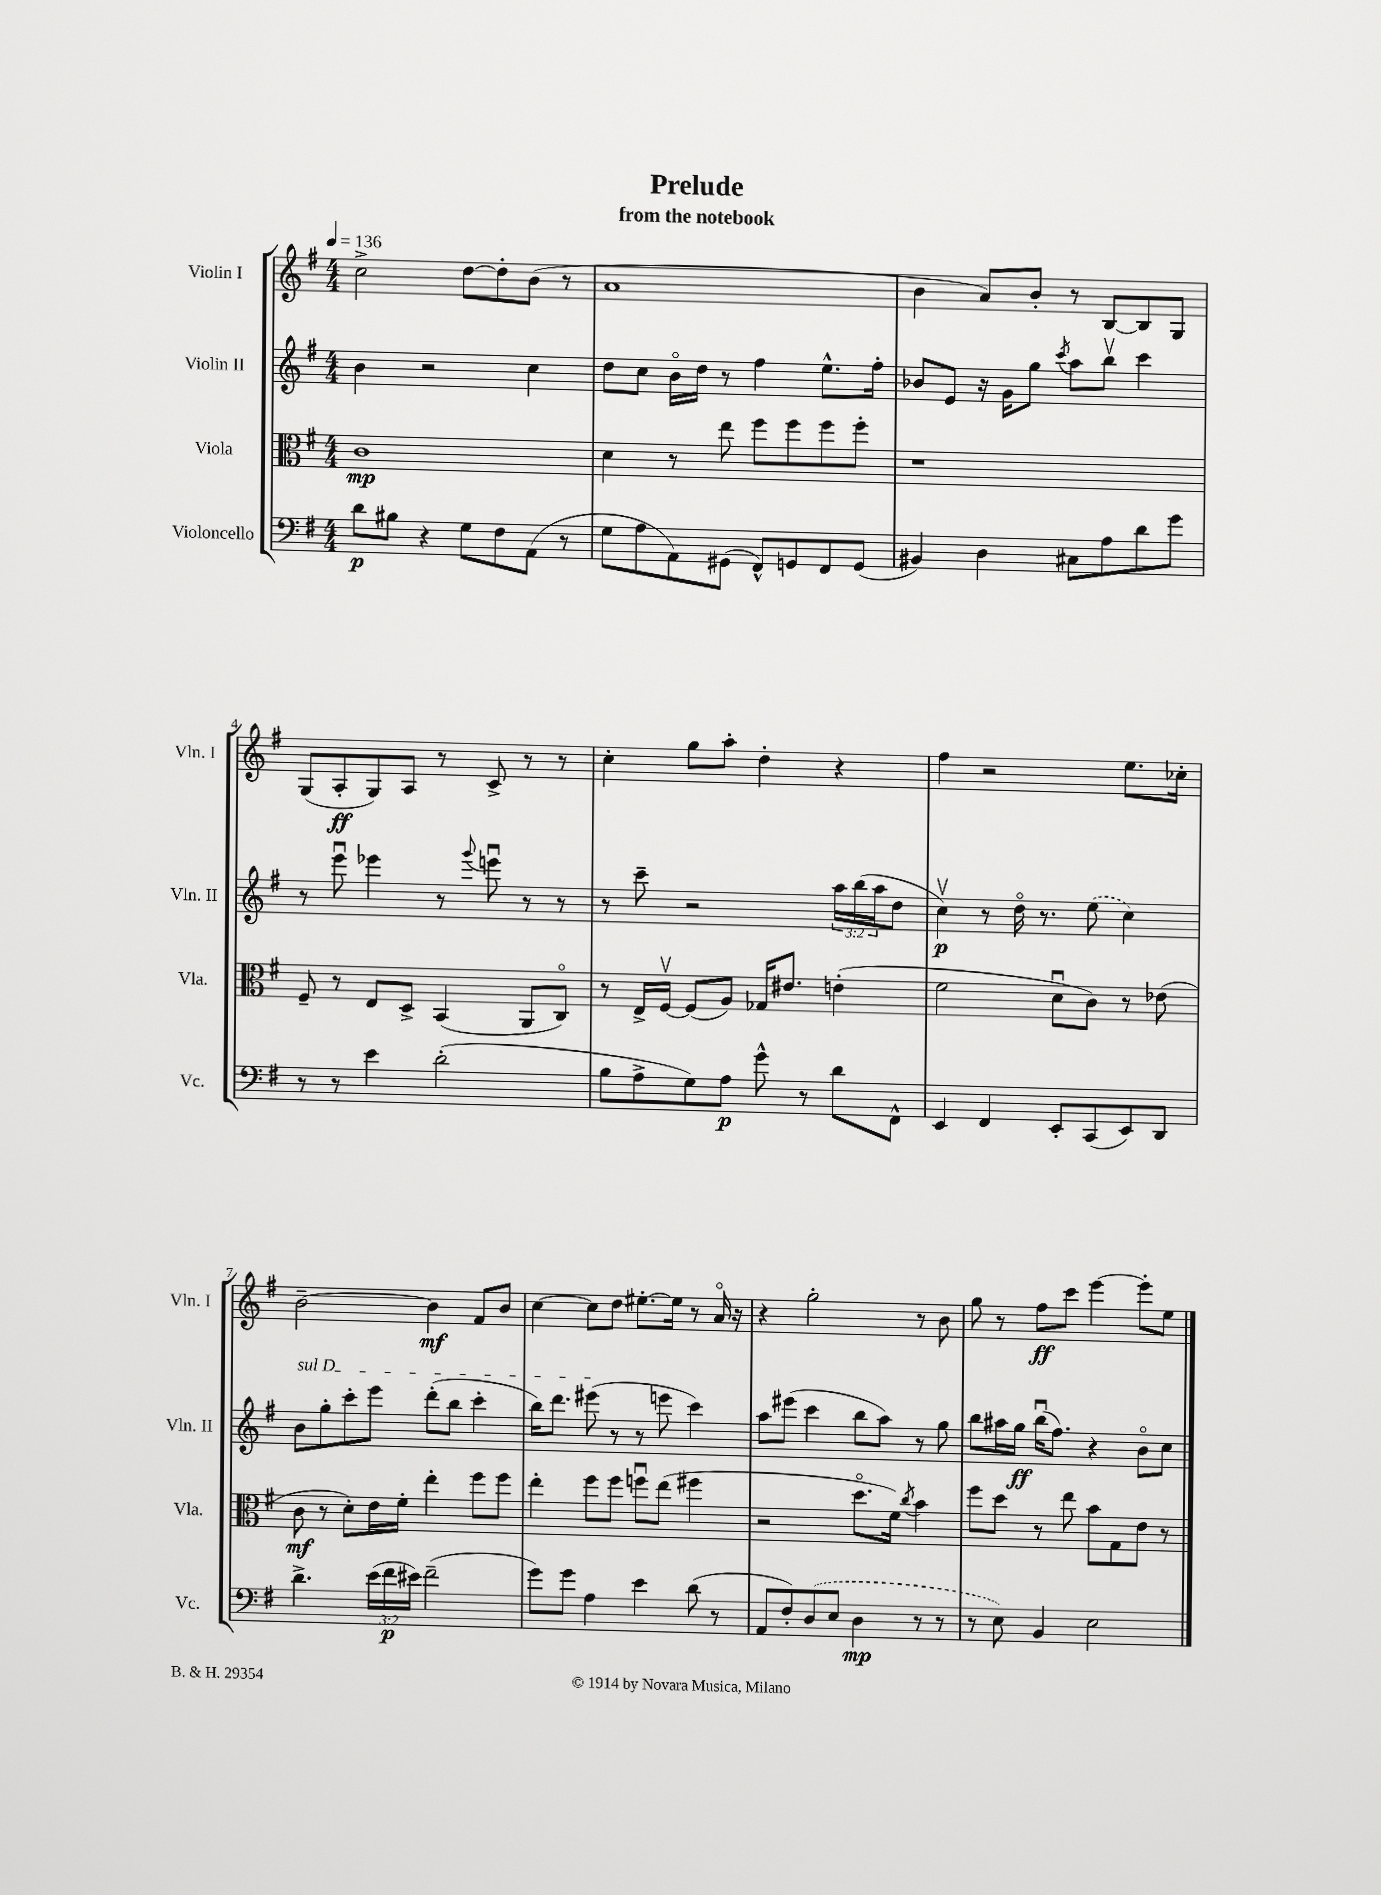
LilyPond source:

\header { title = "Prelude" subtitle = "from the notebook" }
<<
\new StaffGroup <<
\new Staff = "s0" \with { instrumentName = "Violin I" shortInstrumentName = "Vln. I" } {
    \clef treble \key g \major \numericTimeSignature \time 4/4 \tempo 4 = 136
    c''2-> d''8~ d''8-. b'8( r8 |
    a'1 |
    b'4 a'8) b'8-. r8 b8~ b8 g8 |
    g8( a8-.\ff g8) a8 r8 c'8-> r8 r8 |
    c''4-. g''8 a''8-. d''4-. r4 |
    fis''4 r2 e''8. ces''16-. |
    b'2~-- b'4\mf fis'8 b'8 |
    c''4~ c''8 d''8 eis''8.~-. eis''16 r8 a'16\flageolet r16 |
    r4 g''2-. r8 b'8 |
    g''8 r8 fis''8\ff c'''8 e'''4~ e'''8-. e''8 \bar "|." |
}
\new Staff = "s1" \with { instrumentName = "Violin II" shortInstrumentName = "Vln. II" } {
    \clef treble \key g \major \numericTimeSignature \time 4/4 \override Staff.TupletNumber.text = #tuplet-number::calc-fraction-text
    b'4 r2 c''4 |
    d''8 c''8 b'16\flageolet d''16 r8 fis''4 e''8.-^ fis''16-. |
    bes'8 e'8 r16 g'16 g''8 \acciaccatura { c'''8 } a''8 b''8\upbow c'''4 |
    r8 e'''8\downbow ees'''4 r8 \appoggiatura { g'''8 } e'''8\downbow r8 r8 |
    r8 c'''8-- r2 \tuplet 3/2 { a''16 b''16( a''16 } d''8 |
    c''4\upbow\p) r8 d''16\flageolet r8. \once \slurDashed e''8( c''4) |
    \once \override TextSpanner.bound-details.left.text = \markup { \italic "sul D" } b'8\startTextSpan g''8-. c'''8-. e'''8 d'''8-.( b''8 c'''4-. |
    b''16) d'''8. eis'''8\stopTextSpan( r8 r8 e'''8 c'''4) |
    a''8 eis'''8( c'''4 b''8 a''8) r8 g''8 |
    b''8 ais''16 g''16\ff b''16\downbow( fis''8.) r4 b'8\flageolet c''8 \bar "|." |
}
\new Staff = "s2" \with { instrumentName = "Viola" shortInstrumentName = "Vla." } {
    \clef alto \key g \major \numericTimeSignature \time 4/4
    c'1\mp |
    d'4 r8 e''8 fis''8 fis''8 fis''8 fis''8-. |
    r1 |
    fis8-- r8 e8 d8-> b,4( a,8 c8\flageolet) |
    r8 e16-> fis16~\upbow fis8( a8) ges16 eis'8. e'4-.( |
    fis'2 d'8\downbow c'8) r8 ees'8( |
    c'8\mf r8 d'8-.) e'16 fis'16-. e''4-. fis''8 fis''8 |
    e''4-. fis''8 fis''8 f''8\downbow e''8( fis''4 |
    r2 d''8.\flageolet fis'16) \acciaccatura { c''8 } b'4 |
    fis''8 d''8 r8 e''8 b'8 g8 e'8 r8 \bar "|." |
}
\new Staff = "s3" \with { instrumentName = "Violoncello" shortInstrumentName = "Vc." } {
    \clef bass \key g \major \numericTimeSignature \time 4/4 \override Staff.TupletNumber.text = #tuplet-number::calc-fraction-text
    d'8\p bis8 r4 g8 fis8 a,8( r8 |
    g8 a8 a,8) gis,8( fis,8-^) g,8 fis,8 g,8( |
    bis,4) d4 cis8 a8 d'8 g'8 |
    r8 r8 e'4 d'2-.( |
    b8 a8-> g8) a8\p g'8-^ r8 d'8 fis,8-^ |
    e,4 fis,4 e,8-. c,8( e,8) d,8 |
    d'4.-> \tuplet 3/2 { e'16( fis'16\p eis'16) } fis'2--( |
    g'8) g'8 a4 e'4 d'8( r8 |
    a,8 fis8-.) \once \slurDashed d8( e8 d4\mp r8 r8 |
    r8 e8) b,4 e2 \bar "|." |
}
>>
>>
